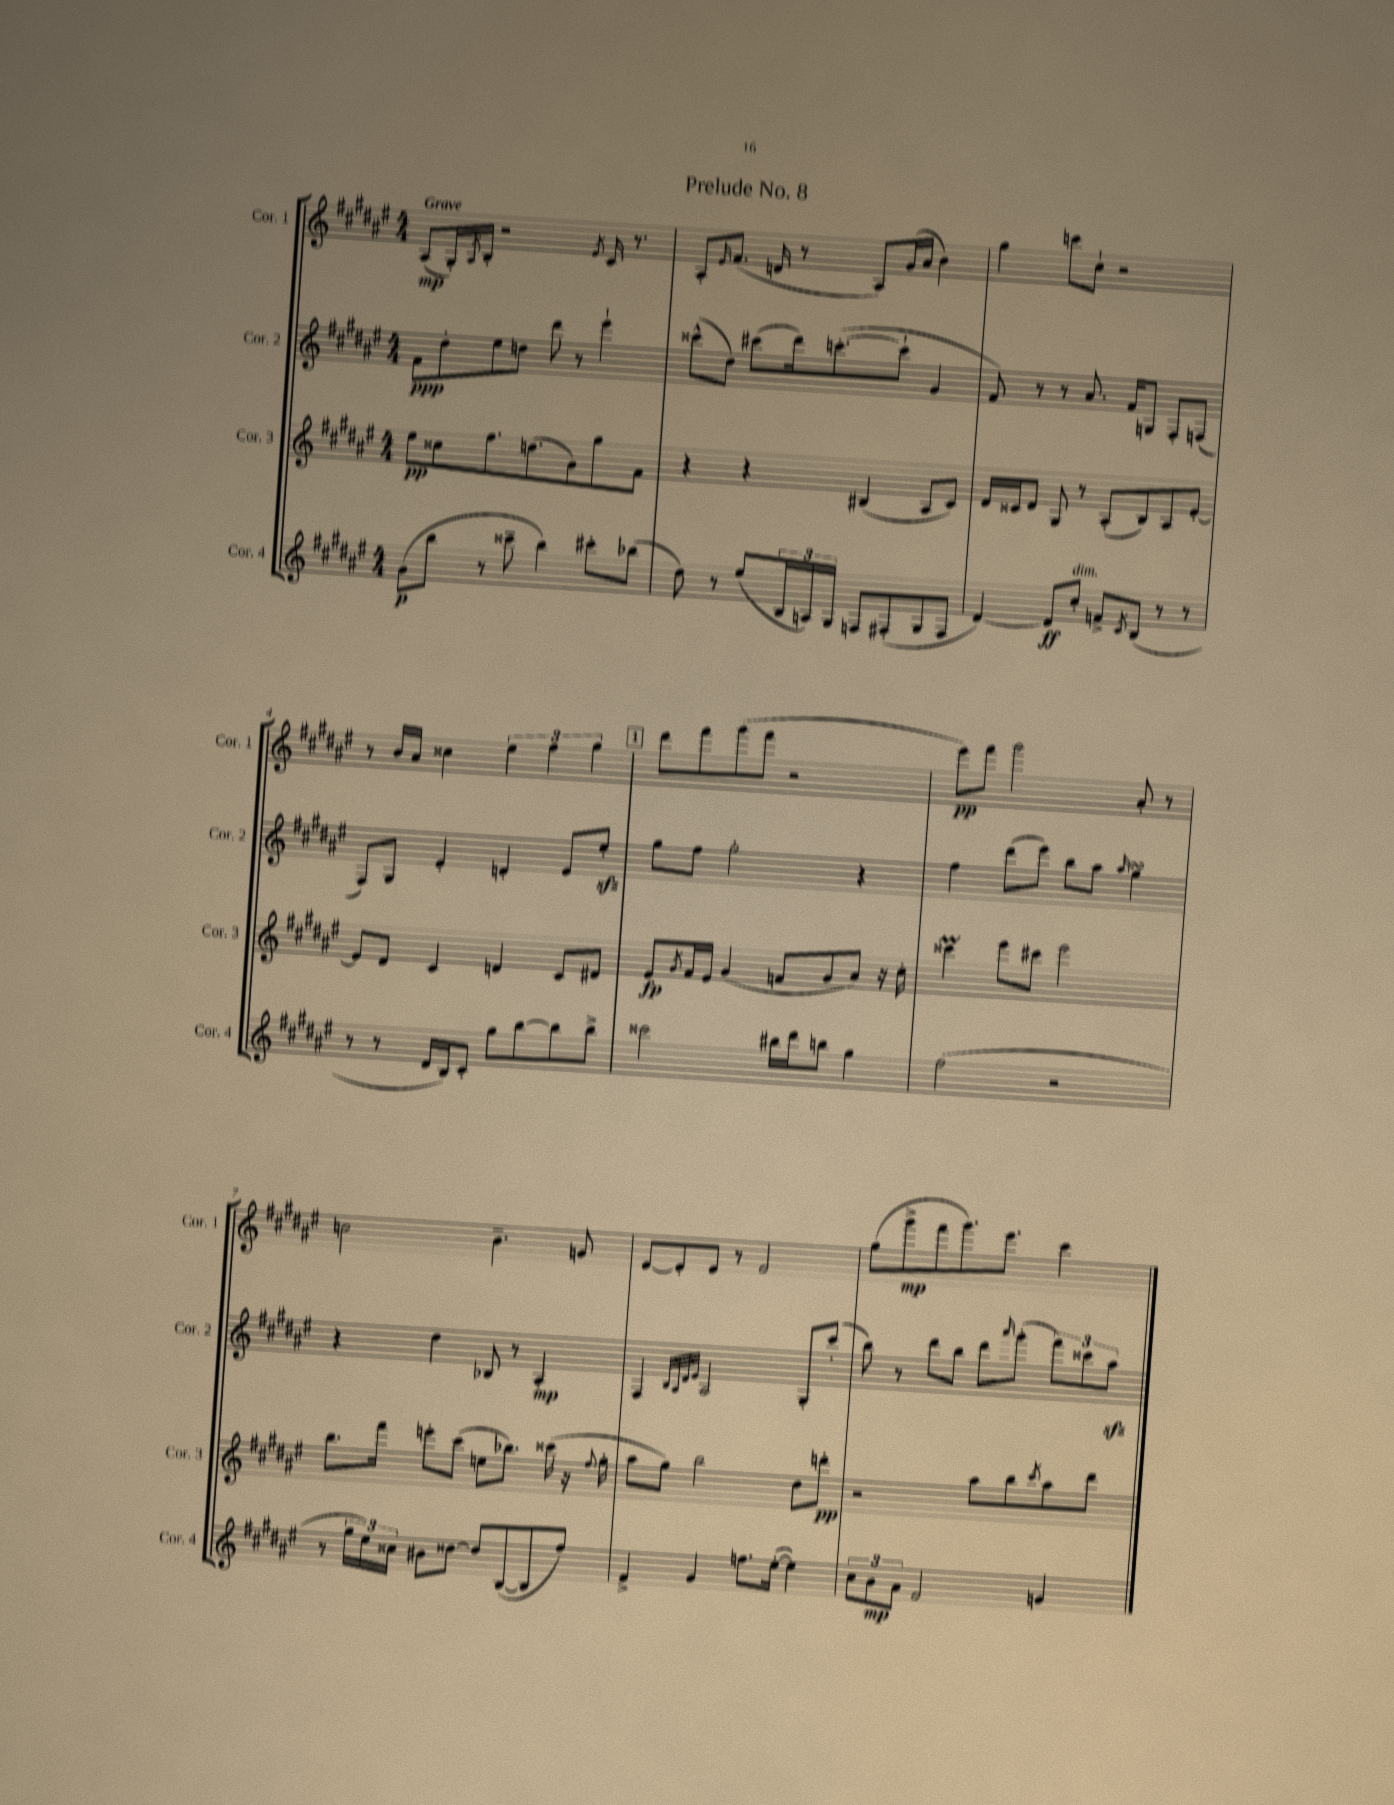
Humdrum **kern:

**kern	**kern	**kern	**kern
*staff4	*staff3	*staff2	*staff1
*clefG2	*clefG2	*clefG2	*clefG2
*k[f#c#g#d#a#e#]	*k[f#c#g#d#a#e#]	*k[f#c#g#d#a#e#]	*k[f#c#g#d#a#e#]
*M4/4	*M4/4	*M4/4	*M4/4
(8g#	8ee#	8f#	(8A#
8bb	8cc##	8dd#'	16G#')
.	.	.	8qA#
.	.	.	16B'
8r	8.ff#	8ee#	2r
8ccc##~	.	8dd	.
.	(8.dd	.	.
4bb)	.	8ddd#	.
.	8g#)	8r	.
.	.	.	8qe#
8ccc#'	8gg#	4eee#`	16c#
.	.	.	8.r
(8bb-	8f#	.	.
=	=	=	=
8dd#)	4r	(8ccc##^^	8A#'
.	.	.	16qqe#
8r	.	8dd#)	(8.f#
(8ee#	4r	(8ccc#	.
.	.	.	16d
24B	.	16ddd#)	8r
24A)	.	.	.
.	.	([8.ccc'	.
24G#	.	.	.
8F	(4B#	.	8A#)
(8F#'	.	8ccc`]	(16g#
.	.	.	16a#
8G#	8A#	4g#	4b)
8F#	8c#)	.	.
=	=	=	=
[4d#)	16d#	8f#)	4gg#
.	16c##	.	.
.	8d#	8r	.
8d#]	8G#	8r	8ccc
8cc#'	8r	8.a#	8cc#`
8f^	(8A#'	.	2r
.	.	16f#	.
8qc#	.	.	.
(8B	8B)	8G	.
8r	8A#	8F#'	.
8r	[8e#'	(8F	.
=	=	=	=
8r	8e#]	8F#)	8r
8r	8d#	8G#	16b
.	.	.	16a#
16d#	4c#	4e#'	4cc##
16B)	.	.	.
8c#'	.	.	.
8gg#	4d	4d'	6ee#
[8bb	.	.	.
.	.	.	6ff#
8bb]	8c#	8e#	.
.	.	.	6gg#
8bb^	8d#	8ee#'	.
=	=	=	=
2ccc##	8e#	8gg#	8ddd#
.	8qg#	.	.
.	16f#	8ff#	8fff#
.	16e#	.	.
.	(4g#	2gg#'	(8ggg#
.	.	.	8fff#
16bb#	8f	.	2r
16ddd#	.	.	.
8bb	8g#	.	.
4gg#	8a#)	4r	.
.	16r	.	.
.	16cc#'	.	.
=	=	=	=
(2ff#	4ccc##	4ff#	8eee#)
.	.	.	8fff#
.	8eee#	(8ddd#	2ggg#
.	8ccc#	8eee#)	.
2r	2eee#	8bb	.
.	.	8aa#	.
.	.	16qqaa#	.
.	.	4gg#	8a#'
.	.	.	8r
=	=	=	=
8r	8.bb	4r	2cc
24gg#	.	.	.
24ee#)	.	.	.
.	16fff#	.	.
24cc##	.	.	.
8b#	8eee'	4dd#	.
[8dd##	(8ccc#	.	.
8dd##]	8ee	8B-	4.b~
([8B	8.bb-)	8r	.
8B]	.	4A#'	.
.	(16ccc##	.	.
8ff#)	16r	.	8g
.	8qqff#	.	.
.	16gg#'	.	.
=	=	=	=
4f#^	8aa#	4F#	[8e#
.	8gg#)	.	8e#']
.	.	32qqB	.
.	.	32qqA#	.
.	.	32qqd#	.
.	.	32qqe#	.
4g#	2bb	2A#	8e#
.	.	.	8r
8.ff	.	.	2f#
([16ee#'	.	.	.
4ee#])	8dd#	8G#'	.
.	8ddd'	(8ccc#'	.
=	=	=	=
12cc#	2r	8bb)	(8gg#
12b	.	.	.
.	.	8r	8ggg#^
12a#	.	.	.
2f#	.	8ddd#	8fff#
.	.	8bb	8.ggg#)
.	8aa#	8ddd#	.
.	.	.	8.eee#
.	.	16qqaaa#	.
.	8bb	(8ggg#'	.
.	8qccc#	.	.
4g	8aa#	12fff#)	4ccc#
.	.	12ccc##	.
.	8ddd#	.	.
.	.	12aa#	.
==	==	==	==
*-	*-	*-	*-
